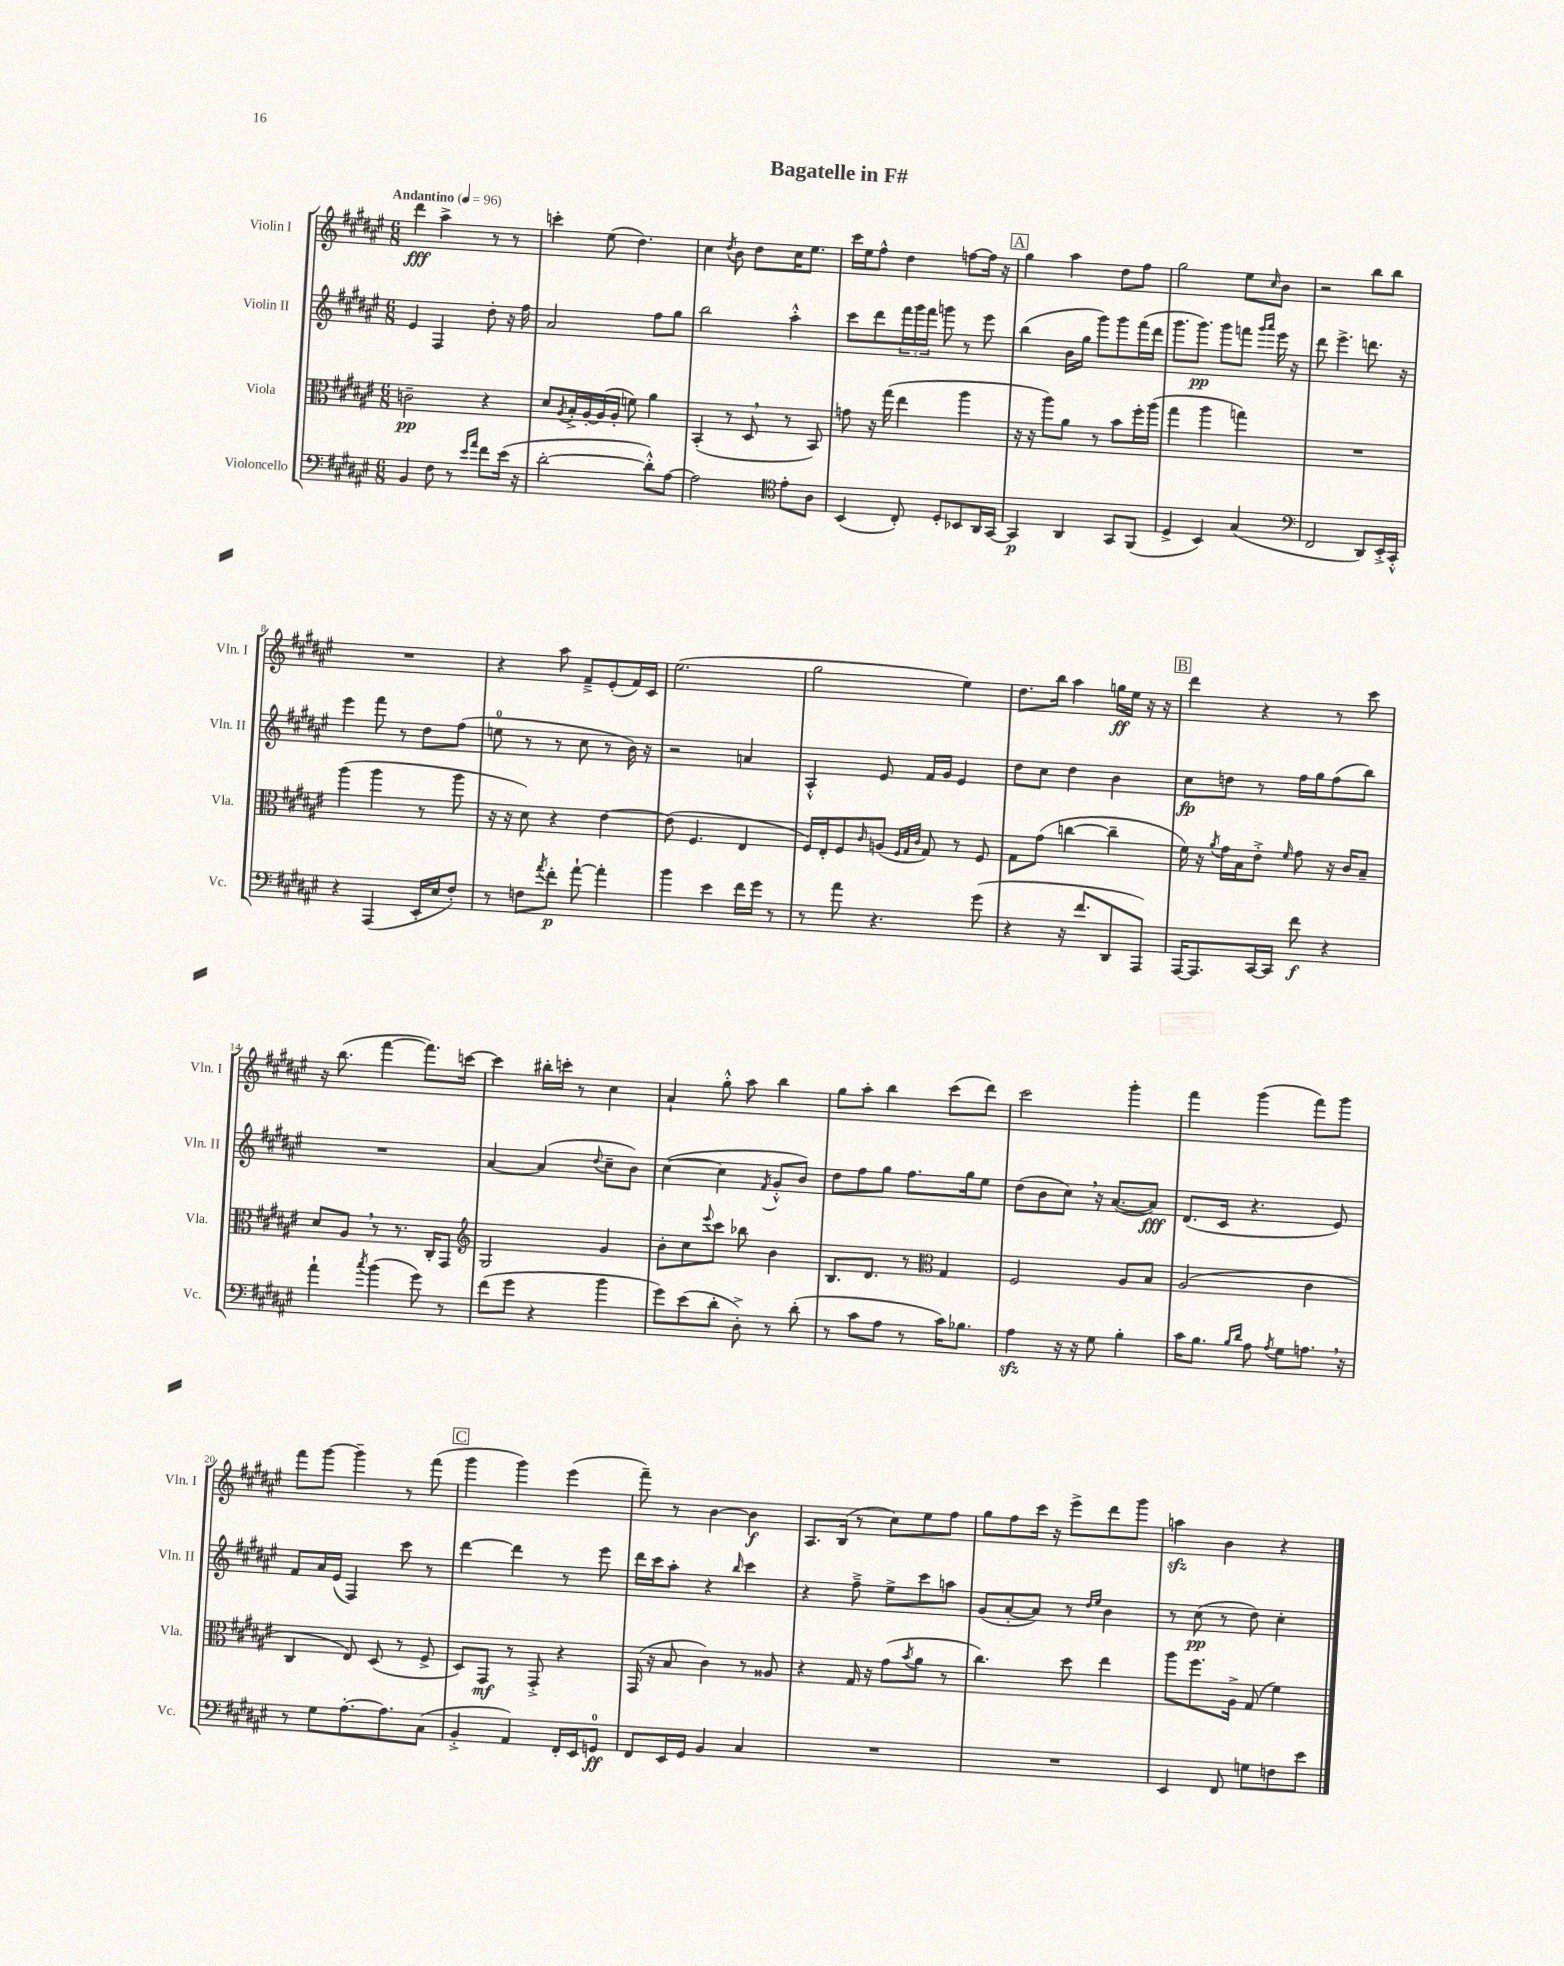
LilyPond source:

\header { title = "Bagatelle in F#" }
<<
\new StaffGroup <<
\new Staff = "s0" \with { instrumentName = "Violin I" shortInstrumentName = "Vln. I" } {
    \clef treble \key fis \major \numericTimeSignature \time 6/8 \tempo "Andantino" 4 = 96
    dis'''4\fff ais''4-> r8 r8 |
    c'''4-. eis''8( dis''4.) |
    cis''4 \acciaccatura { dis''8 } b'8 dis''8 cis''16 eis''8. |
    cis'''16 eis''16 fis''8-^ dis''4 f''8~ f''16 r16 |
    \mark \markup { \box "A" } gis''4 ais''4 dis''8 fis''8 |
    gis''2 eis''8 \grace { cis''16 } b'8 |
    r2 b''8 b''8 |
    R2. |
    r4 ais''8 fis'8---> eis'8-.( fis'16) cis'16 |
    eis''2.( |
    gis''2 eis''4) |
    dis''8. b''16 ais''4 g''16\ff eis''16 r16 r16 |
    \mark \markup { \box "B" } dis'''4 r4 r8 cis'''8 |
    r16 b''8.( fis'''4~ fis'''8.) c'''16~ |
    c'''4 bis''16-. c'''16-. r8 cis''4 |
    ais'4-! gis''8-.-^ ais''8 b''4 |
    gis''8 ais''8-. b''4 cis'''8( dis'''8) |
    cis'''2 gis'''4-. |
    fis'''4 gis'''4( fis'''8) gis'''8 |
    fis'''8 gis'''8~ gis'''4-- r8 fis'''8( |
    \mark \markup { \box "C" } gis'''4 gis'''4) eis'''4( |
    fis'''8--) r8 b'4~ b'4\f |
    ais8. b16( r8 cis''8) eis''8 fis''8 |
    gis''8 fis''8 cis'''16 r16 eis'''8-> dis'''8 gis'''8 |
    a''4\sfz b'4 r4 \bar "|." |
}
\new Staff = "s1" \with { instrumentName = "Violin II" shortInstrumentName = "Vln. II" } {
    \clef treble \key fis \major \numericTimeSignature \time 6/8
    eis'4 fis4 dis''8-. r16 fis''16 |
    ais'2 fis''8 gis''8 |
    b''2 ais''4-.-^ |
    cis'''8 dis'''8 \tuplet 3/2 { fis'''16 gis'''16 fis'''16 } g'''8 r8 eis'''8 |
    \mark \markup { \box "A" } b''4( b'16 gis''16 gis'''8) gis'''8 fis'''16( dis'''16 |
    gis'''8. gis'''8.\pp) gis'''8 f'''8 \grace { gis'''16 ais'''16 } eis'''16 r16 |
    dis'''8 eis'''4.-> d'''8. r16 |
    eis'''4 fis'''8 r8 dis''8 fis''8( |
    e''8-0 r8 r8 cis''8 r8 b'16) r16 |
    r2 a'4 |
    ais4-.-^ eis'8 fis'16 gis'16 eis'4 |
    dis''8 cis''8 dis''4 b'4 |
    \mark \markup { \box "B" } cis''8\fp d''8 r8 fis''16 gis''16 fis''8( b''8) |
    R2. |
    ais'4~ ais'4( \appoggiatura { dis''8 } cis''8-- b'8) |
    cis''4~( cis''4 \acciaccatura { fis'8 } gis'8-.-^ b'8) |
    dis''8 fis''8 gis''8 fis''8. gis''16 eis''8 |
    dis''8( b'8 cis''8) \breathe r16 ais'8.~( ais'8\fff) |
    dis'8.( cis'16 r4. eis'8) |
    fis'8 ais'16 eis'16( fis4) cis'''8 r8 |
    \mark \markup { \box "C" } dis'''4~ dis'''4 r8 eis'''8 |
    dis'''16 cis'''16 ais''8-. r4 \grace { b''16 } cis'''4 |
    r4 fis''8---> eis''8-> cis'''8 a''8 |
    gis'8( ais'8~-. ais'8) r8 \grace { dis''16 eis''16 } b'4 |
    r8 cis''8\pp( r8 dis''8) cis''4-. \bar "|." |
}
\new Staff = "s2" \with { instrumentName = "Viola" shortInstrumentName = "Vla." } {
    \clef alto \key fis \major \numericTimeSignature \time 6/8
    c'2--\pp r4 |
    dis'8 \acciaccatura { ais8 } b16-.-> ais16~-. ais16( ais16-. f'8) ais'4 |
    b,4-.( r8 dis8 \breathe r8 b,8) |
    g'8 r16 gis''16( eis''4 ais''4 |
    \mark \markup { \box "A" } r16 r16 ais''8) ais'8 r8 b'8 fis''16-. ais''16( |
    gis''4 ais''4 g''4) |
    R2. |
    ais''4( ais''4 r8 ais''8 |
    r16 r16 dis'8) r4 eis'4~ |
    eis'8( fis4. eis4 |
    fis16) eis16-. fis8 \grace { cis'16 } a8( \grace { fis32 gis32 cis'32 } gis8) r8 fis8 |
    gis8 gis'8( c''4~ c''4-- |
    \mark \markup { \box "B" } fis'16) r16 \acciaccatura { ais'8 } gis'16 b16 eis'8-.-> \grace { fis'16 } gis'8 r16 cis'16 b8-- |
    dis'8 ais8 \breathe r8 r8. cis16-. gis,8 |
    \clef treble gis2 gis'4 |
    b'8-. cis''8 \appoggiatura { eis'''8 } cis'''8 bes''8 b'4 |
    b8. dis'8. r8 \clef alto gis4 |
    fis2 ais8 b8 |
    ais2( cis'4 |
    cis4 eis8) dis8( r8 fis8-> |
    \mark \markup { \box "C" } dis8) gis,8\mf r8 gis,8-.-> r4 |
    gis,16( r16 b8 cis'4) r8 aisis8 |
    r4 gis16 r16 gis'8( \acciaccatura { b'8 } ais'8 r8 |
    cis''4.) dis''8 eis''4 |
    ais''8 fis''8. ais16-> gis8( fis'4) \bar "|." |
}
\new Staff = "s3" \with { instrumentName = "Violoncello" shortInstrumentName = "Vc." } {
    \clef bass \key fis \major \numericTimeSignature \time 6/8
    b,4 fis8 r8 \grace { eis'16 ais'16 } fis'8 eis'16( r16 |
    dis'2~-. dis'8-.-^) ais8~ |
    ais2 \clef tenor eis'8-. ais8 |
    b,4( cis8-.) dis8-. bes,8 ais,16 gis,16~ |
    \mark \markup { \box "A" } gis,4\p ais,4 gis,8 fis,8( |
    dis4-> b,4) gis4( |
    \clef bass fis,2 dis,8) eis,16-.-> cis,16-.-^ |
    r4 ais,,4( eis,16-. eis16 fis8-.) |
    r8 f8 \acciaccatura { ais'8 } fis'8-.\p ais'8~-! ais'4-. |
    b'4 eis'4 fis'16 gis'16 r8 |
    r8 ais'8 r4. gis'8( |
    r4 r16 fis'8. dis,8 ais,,8) |
    \mark \markup { \box "B" } ais,,16~ ais,,8. cis,16~ cis,16 fis'8\f r4 |
    ais'4-! \acciaccatura { cis''8 } b'4( gis'8) r8 |
    fis'8( gis'8 r4 b'4 |
    gis'8) eis'8( dis'8-. dis8-.->) r8 dis'8-.( |
    r8 cis'8 ais8 r8 cis'16) bes8. |
    ais4\sfz r16 r16 gis8 b4-. |
    cis'16 b8. \grace { b16 dis'16 } ais8 \acciaccatura { ais8 } gis8 a8. \breathe r16 |
    r8 gis8 ais8.~-. ais8. cis8( |
    \mark \markup { \box "C" } b,4-.-> ais,4) fis,16-. eis,16 g,8-0\ff |
    fis,8 eis,16 gis,16 b,4 cis4 |
    R2. |
    R2. |
    eis,4 fis,8 g8 f8 eis'8 \bar "|." |
}
>>
>>
